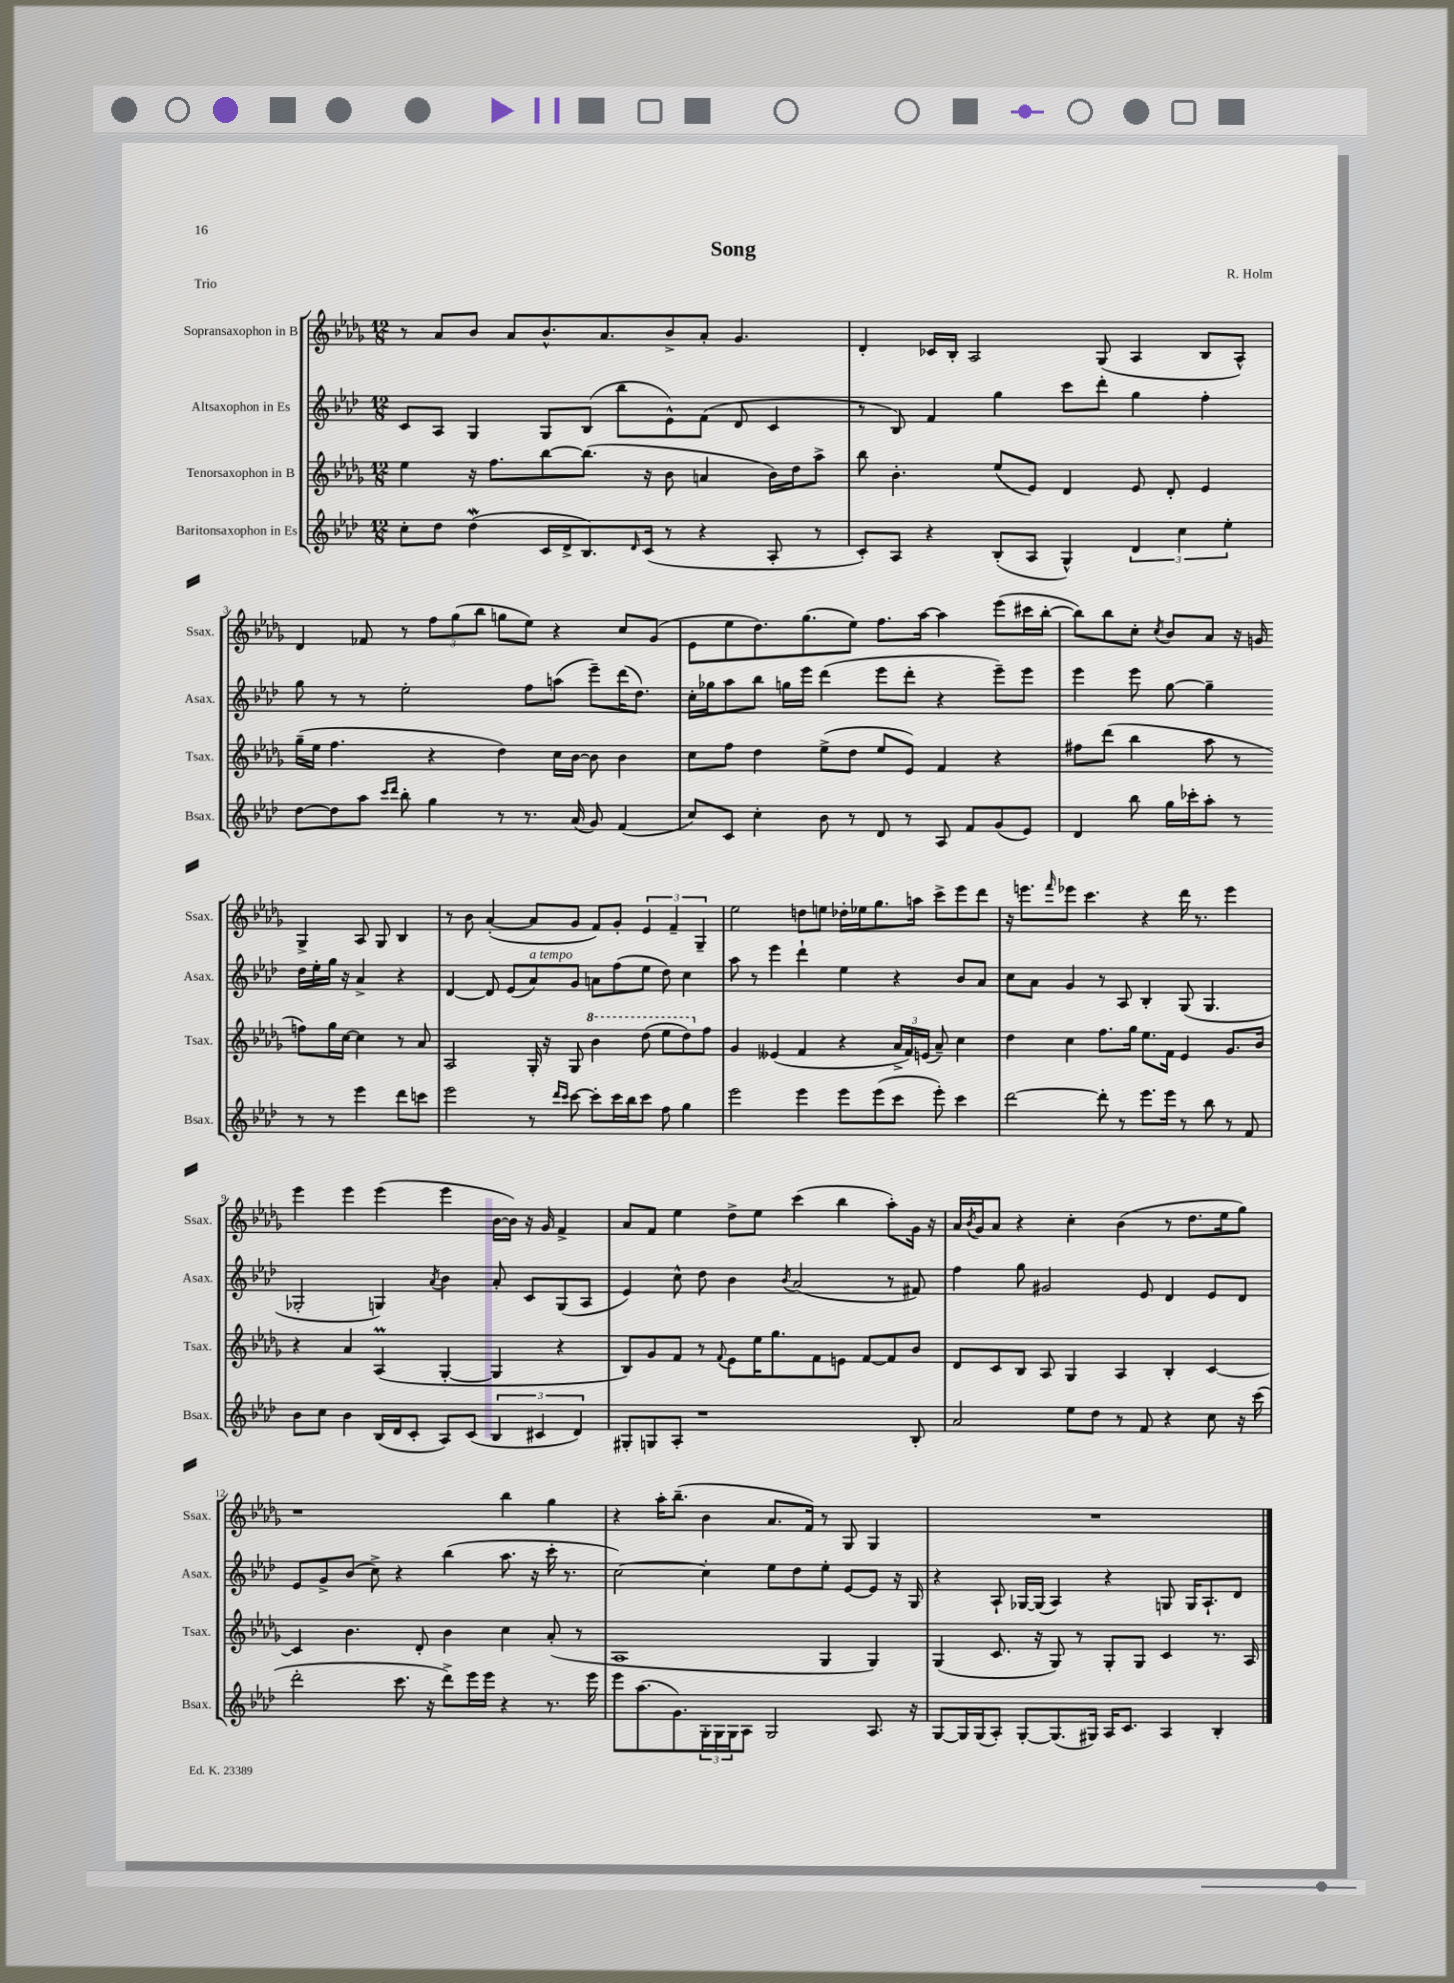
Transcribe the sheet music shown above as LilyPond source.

\header { title = "Song" composer = "R. Holm" piece = "Trio" }
<<
\new StaffGroup <<
\new Staff = "s0" \with { instrumentName = "Sopransaxophon in B" shortInstrumentName = "Ssax." } {
    \clef treble \key des \major \numericTimeSignature \time 12/8
    r8 aes'8 bes'8 aes'8 bes'8.-^ aes'8. bes'8-> aes'8-. ges'4. |
    des'4-. ces'16 bes16-. aes2 ges8( aes4 bes8 aes8-^) |
    des'4 fes'8 r8 \tuplet 3/2 { f''8 ges''8( bes''8 } g''8 ees''8) r4 c''8 ges'8( |
    ees'8 ees''8 des''8.) ges''8.( ees''8) f''8. aes''16~ aes''4 ees'''8( cis'''16 bes''16~-. |
    bes''8) bes''8 c''8-. \acciaccatura { c''8 } bes'8 aes'8 r16 g'16 ges4-> aes8 ges8 bes4 |
    r8 bes'8 aes'4~-.( aes'8 ges'8 f'8) ges'8-. \tuplet 3/2 { ees'4 f'4-- ges4-- } |
    ees''2 d''8 e''8 des''16-. ees''16 ges''8. a''16 c'''8-> ees'''8 des'''8 |
    r16 e'''8. \grace { f'''16 } ees'''8 c'''4. r4 des'''16 r8. ees'''4 |
    ees'''4 ees'''4 ees'''4( ees'''4 bes'16~ bes'16) r16 ges'16 f'4-> |
    aes'8 f'8 ees''4 des''8-> ees''8 c'''4( bes''4 aes''8-.) ges'16 r16 |
    aes'16 \acciaccatura { bes'8 } ges'16 aes'8 r4 c''4-. bes'4( r8 des''8. ees''16 ges''8) |
    r1 bes''4 ges''4 |
    r4 aes''16-. bes''8.--( bes'4 aes'8. f'16) r8 ges8 ges4 |
    R1. \bar "|." |
}
\new Staff = "s1" \with { instrumentName = "Altsaxophon in Es" shortInstrumentName = "Asax." } {
    \clef treble \key aes \major \numericTimeSignature \time 12/8
    c'8 aes8 g4 g8 bes8( bes''8 ees'8-^) f'8( des'8 c'4 |
    r8 bes8) f'4 g''4 c'''8 des'''8-. g''4 f''4-. |
    g''8 r8 r8 ees''2-. f''8 a''8( ees'''8--) des'''16( des''8.) |
    c''16-. ges''16 aes''8 bes''8 g''16 ees'''16 des'''4( ees'''8 des'''8-. r4 ees'''8--) ees'''8 |
    ees'''4 ees'''8 g''8~ g''4-- des''16 ees''16-. g''16 r16 aes'4-> r4 |
    des'4~ des'8 ees'8( aes'8^\markup { \italic "a tempo" }) g'8 a'8 f''8( ees''8 des''8) c''4 |
    aes''8 r8 ees'''4 des'''4-! ees''4 r4 bes'8 aes'8 |
    c''8 aes'8 g'4 r8 aes8 bes4-. g8( g4. |
    ges2-. g4) \acciaccatura { aes'8 } bes'4 aes'8-. c'8 g8( aes8 |
    ees'4) c''8-^ des''8 bes'4 \acciaccatura { bes'8 } aes'2( r8 fis'8) |
    f''4 g''8 gis'2 ees'8 des'4 ees'8 des'8 |
    ees'8 g'8-> bes'8( c''8->) r4 bes''4( aes''8. r16 c'''16-. r8. |
    c''2~) c''4-. ees''8 des''8 ees''8-. ees'8~ ees'8 r16 g16 |
    r4 aes8-! ges16~ ges16( aes4) r4 g8 g16 aes8.-! des'8 \bar "|." |
}
\new Staff = "s2" \with { instrumentName = "Tenorsaxophon in B" shortInstrumentName = "Tsax." } {
    \clef treble \key des \major \numericTimeSignature \time 12/8
    ees''4 r16 f''8. bes''8~ bes''8.( r16 bes'8 a'4 bes'16) des''16 aes''8-> |
    bes''8 bes'4.-. ees''8( ees'8) des'4 ees'8 des'8-. ees'4 |
    ges''16--( ees''16 f''4. r4 des''4) c''16 bes'16~ bes'8 bes'4 |
    c''8 f''8 des''4 ees''8->( des''8 ees''8 ees'8) f'4 r4 |
    fis''8 des'''8( bes''4 aes''8 r8 f''8) ges''16 c''16~ c''4 r8 aes'8 |
    aes2 ges16-. r16 ges8 \ottava #1 bes''4 des'''8( ees'''8 des'''8) \ottava #0 f''8 |
    ges'4 eeses'4( f'4 r4 \tuplet 3/2 { aes'16-> f'16) e'16( } aes'8--) c''4 |
    des''4 c''4 f''8. ges''16 ees''8. f'16 ees'4 ges'8. bes'16 |
    r4 aes'4 aes4\prall( ges4~-. ges4 r4 |
    bes8) ges'8 f'8 r8 \appoggiatura { f'8 } ees'8 ees''16 ges''8. f'8 e'8 f'8~ f'8 bes'8 |
    des'8 c'8 bes8 aes8 ges4 aes4 bes4-. c'4~ |
    c'4 bes'4. des'8-. bes'4 c''4 aes'8-.( r8 |
    aes1 ges4 ges4) |
    ges4( c'8. r16 ges8) r8 ges8-. ges8 c'4 r8. aes16 \bar "|." |
}
\new Staff = "s3" \with { instrumentName = "Baritonsaxophon in Es" shortInstrumentName = "Bsax." } {
    \clef treble \key aes \major \numericTimeSignature \time 12/8
    c''8-. des''8 des''4\mordent( c'16 des'16-> bes8.) \grace { des'16 } c'16( r8 r4 aes8-. r8 |
    c'8-.) aes8 r4 bes8-.( aes8 g4-^) \tuplet 3/2 { des'4 c''4 ees''4-. } |
    des''8~ des''8 aes''8 \grace { c'''16 des'''16 } bes''8-. g''4 r8 r8. aes'16( g'8) f'4( |
    c''8) c'8 c''4-. bes'8 r8 des'8 r8 aes8 f'8 g'8( ees'8) |
    des'4 bes''8 g''16 ces'''16-. aes''8-. r8 r8 r8 ees'''4 des'''8 c'''8 |
    ees'''2 r8 \grace { des'''16 c'''16 } c'''8~ c'''8-. c'''16 bes''16 c'''8 f''8 g''4 |
    ees'''2 ees'''4 ees'''8 ees'''8( c'''8 ees'''8-.) c'''4 |
    des'''2~ des'''8-. r8 ees'''8. ees'''16 r8 bes''8 r8 f'8 |
    bes'8 c''8 bes'4 bes16( des'16 c'8-. aes8) c'8( \tuplet 3/2 { bes4 cis'4 des'4) } |
    gis8-. g8 aes8-. r1 bes8-. |
    aes'2 ees''8 des''8 r8 f'8 r4 c''8 r16 c'''16( |
    des'''2-. c'''8. r16 des'''8->) ees'''16 ees'''16 r4 r8. ees'''16 |
    ees'''8 aes''8.( g'8.) \tuplet 3/2 { g16-. g16 g16 } aes8 g2 aes8. r16 |
    g8~ g16 g16( aes8-.) g8~-. g8.( gis16) aes16 c'8. aes4 bes4-. \bar "|." |
}
>>
>>
